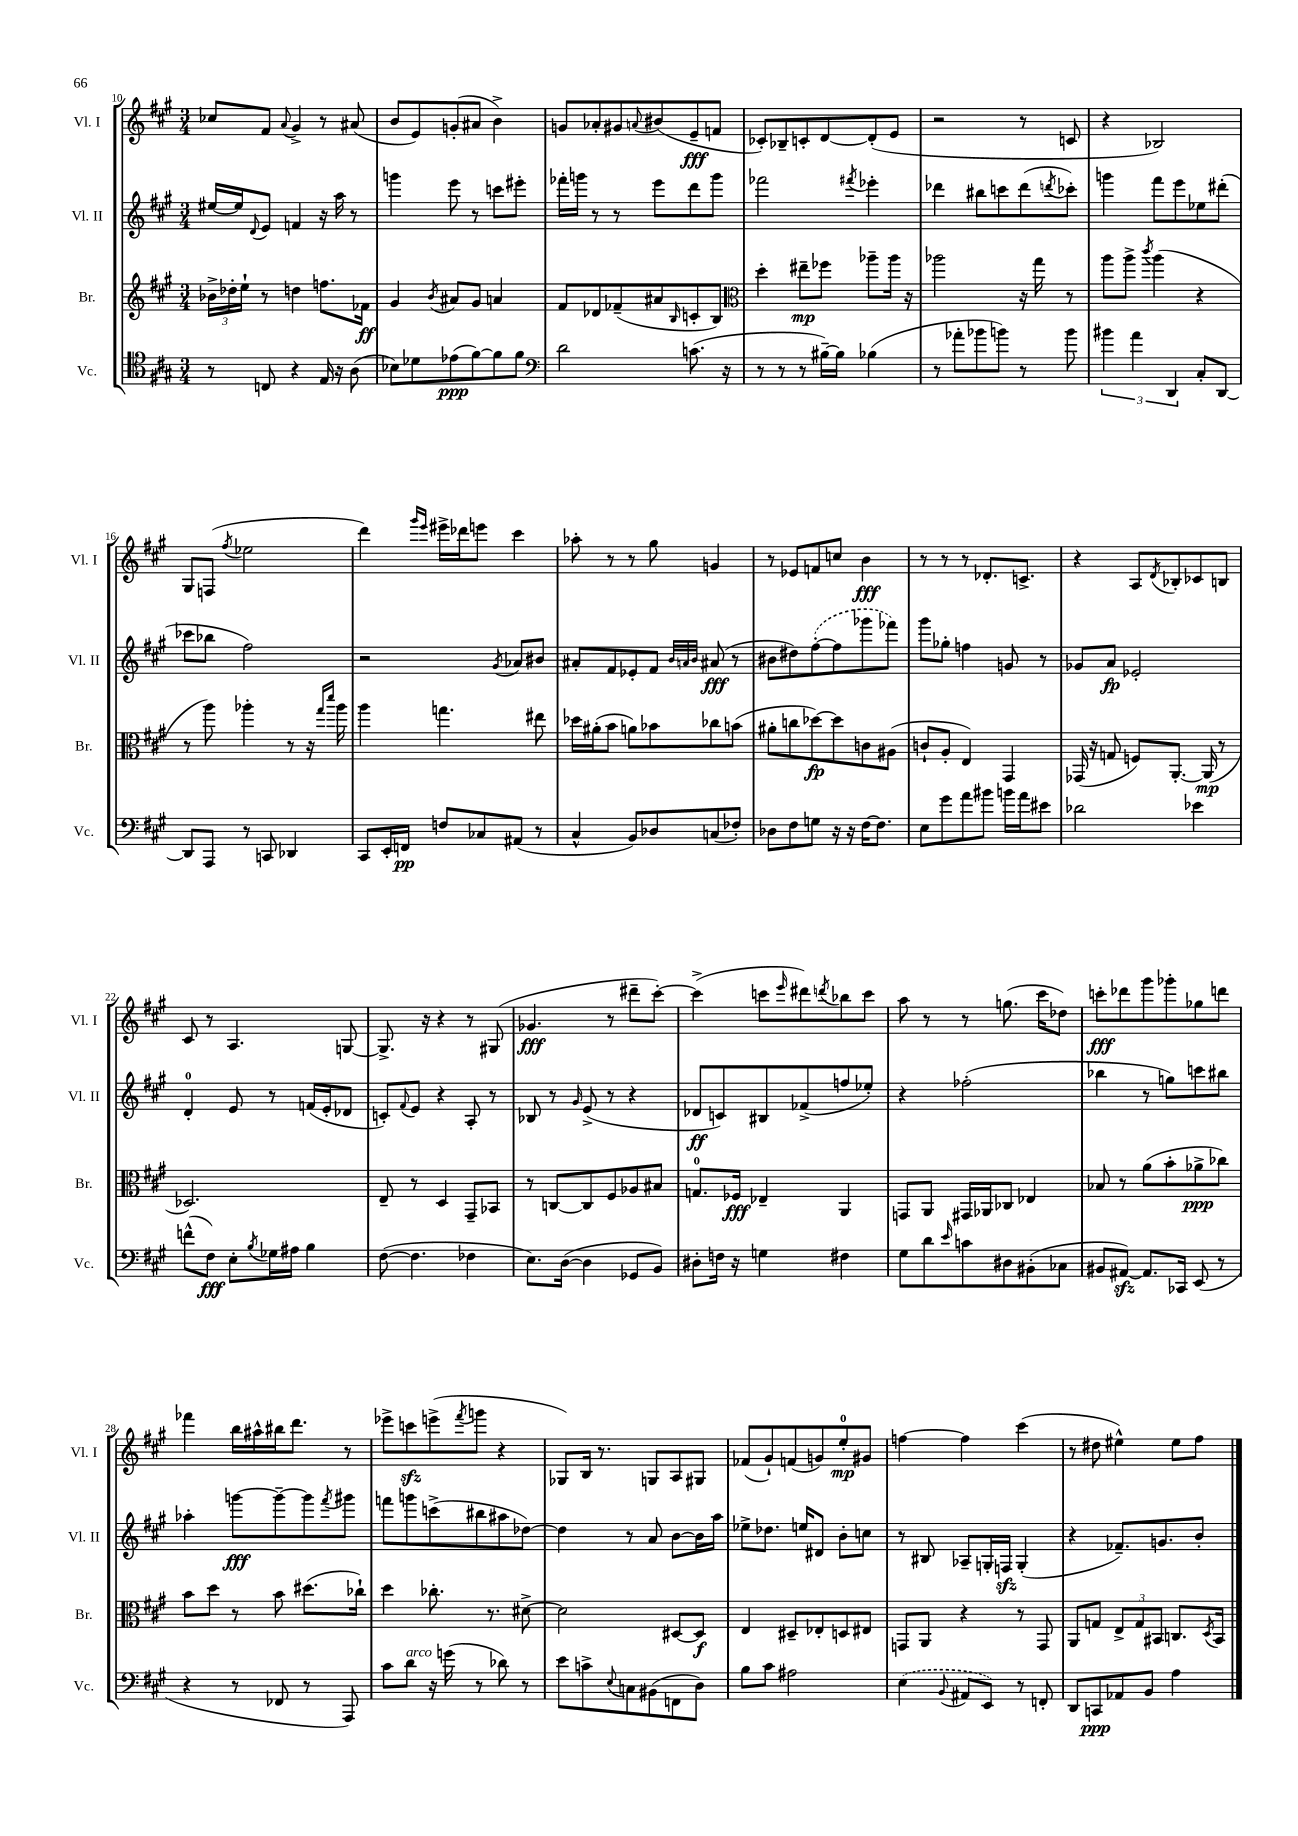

**kern	**kern	**kern	**kern
*staff4	*staff3	*staff2	*staff1
*clefC4	*clefG2	*clefG2	*clefG2
*k[f#c#g#]	*k[f#c#g#]	*k[f#c#g#]	*k[f#c#g#]
*M3/4	*M3/4	*M3/4	*M3/4
8r	24b-^	[16ee#	8cc-
.	24dd-'	.	.
.	.	16ee#]	.
.	24ee`	.	.
.	.	8qqd	.
8C	8r	8e	8f#
.	.	.	8qqa
4r	4dd	4f	4g#^
16E	8.ff	16r	8r
16r	.	16aa	.
(8A	.	8r	(8a#
.	16f-	.	.
=	=	=	=
8B-)	4g#	4ggg	8b
8d-	.	.	8e)
.	8qb	.	.
(8e-	8a#	8eee	(8g'
[8f#)	8g#	8r	8a#
8f#]	4a	8ccc	4b^)
8f#	.	8eee#'	.
=	=	=	=
*clefF4	*	*	*
2d	8f#	16fff-'	8g
.	.	16ggg	.
.	8d-	8r	8a-'
.	(8f-~	8r	8g#
.	.	.	8qqa
.	8a#	8eee	(8b#
.	16qqB	.	.
(8.c	8c'	8ddd	8e~
.	8B)	8ggg	8f
16r	.	.	.
=	=	=	=
*	*clefC3	*	*
8r	4dd'	2fff-	8c-')
8r	.	.	8B-~
8r	8ee#~	.	8c'
[16B#~)	8ff-	.	[8d
16B#]	.	.	.
.	.	8qfff#	.
(4B-	8aa-~	4eee-'	(8d']
.	16aa-	.	8e
.	16r	.	.
=	=	=	=
8r	2aa-	4ddd-	2r
8a-'	.	.	.
8b-	.	8bb#	.
8b)	.	8ccc	.
8r	16r	(8ddd-	8r
.	16gg#	.	.
.	.	8qddd	.
8b	8r	8ccc-')	8c
=	=	=	=
6b#	8aa	4ggg	4r
.	8aa^	.	.
6a	.	.	.
.	8qccc#	.	.
.	(4aa	8fff#	2B-)
6DD	.	.	.
.	.	8eee	.
8C#'	4r	8ee-	.
[8DD	.	(8ddd#'	.
=	=	=	=
8DD]	8r	8ccc-	8G#
8AAA	8aa)	8bb-	(8F
.	.	.	8qff#
8r	4aa-'	2ff#)	2ee-
8CC	.	.	.
4DD-	8r	.	.
.	16r	.	.
.	16qqgg#	.	.
.	16qqddd	.	.
.	16aa-	.	.
=	=	=	=
8CC#	4aa	2r	4ddd)
16EE'	.	.	.
16FF	.	.	.
.	.	.	16qqggg#
.	.	.	16qqeee
8F	4.gg	.	16eee#^
.	.	.	16ddd-
8C-	.	.	8eee
.	.	8qg#	.
(8AA#	.	8a-	4ccc#
8r	8ee#	8b#	.
=	=	=	=
4C#^^	16dd-	8a#'	8aa-'
.	(16a#'	.	.
.	8b	8f#	8r
8BB)	8a)	8e-'	8r
8D-	8b-	8f#	8gg#
.	.	32qqb	.
.	.	32qqa	.
.	.	32qqb	.
(8C	8cc-	(8a#	4g
8F-')	(8b	8r	.
=	=	=	=
8D-	8a#'	8b#	8r
8F#	8cc	8dd#)	8e-
8G	[8dd-)	([8ff#'	8f
16r	8dd-]	8ff#]	8cc
16r	.	.	.
[16F#	8c	8ggg-	4b
8.F#]	.	.	.
.	(8A#	8fff-)	.
=	=	=	=
8E	8c`	8ggg#	8r
8g#	8A'	8gg-'	8r
8a	4E)	4ff	8r
8b#	.	.	8.d-'
16b	4GG#	8g	.
16a	.	.	8.c^
8e#	.	8r	.
=	=	=	=
2d-	(16GG-	8g-	4r
.	16r	.	.
.	8G	8a	.
.	8F)	2e-'	8A
.	.	.	8qd
.	[8.AA'	.	8B-'
4e-	.	.	8c-
.	(16AA]	.	.
.	8r	.	8B
=	=	=	=
(8f^^	2.D-)	4d'	8c#
8F#)	.	.	8r
8E'	.	8e	4.A
8qB	.	.	.
16G-	.	8r	.
16A#	.	.	.
4B	.	(16f	.
.	.	16e'	.
.	.	8d-	[8G
=	=	=	=
([8F#	8E~	8c')	8.G^]
.	.	8qqf#	.
4.F#]	8r	8e	.
.	.	.	16r
.	4D	4r	4r
4F-	8GG#~	8A'	8r
.	8BB-	8r	(8G#
=	=	=	=
8.E)	8r	8B-	4.g-
.	[8C	8r	.
([16D	.	.	.
.	.	16qqg#	.
4D]	8C]	(8e^	.
.	8F#	8r	8r
8GG-	8A-	4r	8ddd#~
8BB)	8B#	.	[8ccc#')
=	=	=	=
8D#'	8.G	8d-	(4ccc#^]
16F	.	8c)	.
16r	16F-	.	.
4G	4E-~	8B#	8ccc
.	.	.	16qqeee
.	.	(8f-^	8ddd#)
.	.	.	8qddd
4F#	4AA	8ff	8bb-
.	.	8ee-')	8ccc
=	=	=	=
8G#	8GG	4r	8aa
8d	8AA	.	8r
16qqe	.	.	.
8c	16GG#	(2ff-'	8r
.	16AA-	.	.
8D#	8C-	.	(8.gg
(8BB#'	4E-	.	.
.	.	.	16ccc#
8C-	.	.	8dd-)
=	=	=	=
8BB#	8B-	4bb-	8ccc'
[8AA#)	8r	.	8ddd-
8.AA#]	(8a	8r	8ggg#
.	8b'	8gg)	8ggg-'
16CC-	.	.	.
(8EE	8a-^	8ccc	8gg-
8r	8cc-)	8bb#	8ddd
=	=	=	=
4r	8b	4aa-'	4fff-
.	8dd	.	.
8r	8r	[8ggg	16bb
.	.	.	16aa#^^
8FF-	8b	8ggg~_	16bb#
.	.	.	8.ddd
8r	(8.dd#	8ggg]	.
.	.	8qfff#	.
8AAA)	.	8ggg#	8r
.	16cc-`)	.	.
=	=	=	=
8c#	4dd	8fff	8eee-^
8d	.	8ggg	8ccc
16r	8.cc-'	(8ccc^	(8eee^
(16g	.	.	.
.	.	.	8qfff#
8r	.	8bb#	8ggg
.	8.r	.	.
8d-)	.	8aa#	4r
8r	[8d#^	[8dd-)	.
=	=	=	=
8e	2d#]	4dd-]	8G-)
8c^	.	.	16B
.	.	.	8.r
8qqE	.	.	.
8C	.	8r	.
(8BB#	.	8a	8G
8FF	[8D#	[8b	8A
8D)	8D#]	16b]	8G#
.	.	16aa	.
=	=	=	=
8B	4E	8ee-^	(8f-
8c#	.	8.dd-	8g#`)
2A#	8D#~	.	(8f
.	.	16ee	.
.	8E-'	8d#	8g)
.	8D	8b'	8ee'
.	8E#	8cc	8g#
=	=	=	=
(4E	8GG	8r	[4ff
.	8AA	8B#	.
8qqBB	.	.	.
8AA#	4r	8A-~	4ff]
8EE)	.	16G'	.
.	.	16F	.
8r	8r	(4G'	(4ccc#
8FF'	8GG	.	.
=	=	=	=
8DD	8AA	4r	8r
8CC	8G	.	8dd#
8AA-	12E^	8.f-~)	4ee#^^)
.	12G	.	.
8BB	.	.	.
.	12BB#	.	.
.	.	8.g	.
4A	8.C	.	8ee#
.	.	8b'	8ff#
.	8qD	.	.
.	16BB#	.	.
==	==	==	==
*-	*-	*-	*-
